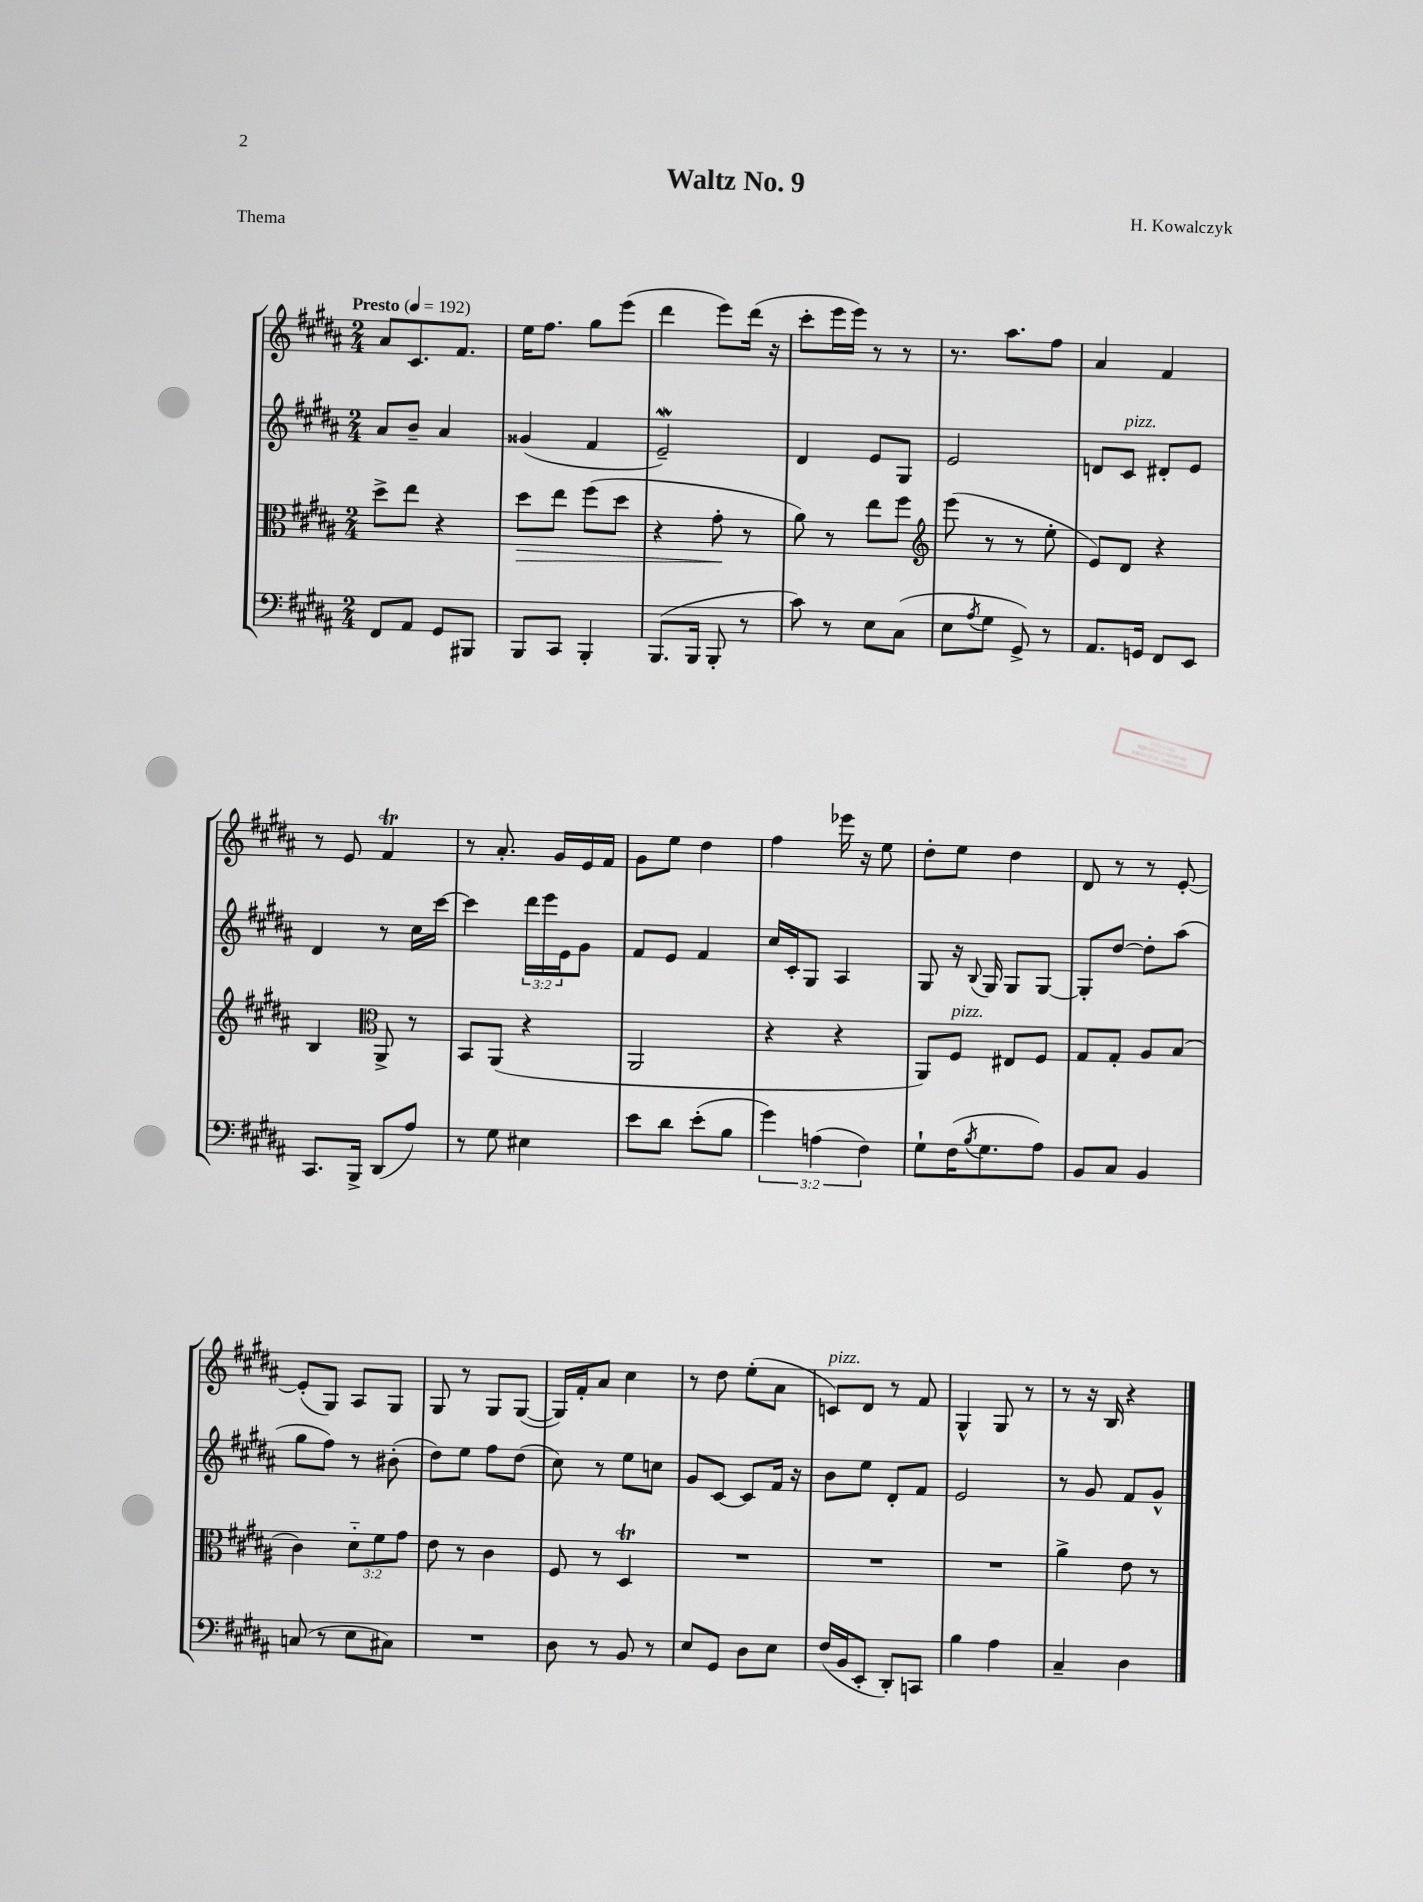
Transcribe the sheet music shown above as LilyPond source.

\header { title = "Waltz No. 9" composer = "H. Kowalczyk" piece = "Thema" }
<<
\new StaffGroup <<
\new Staff = "s0" {
    \clef treble \key b \major \numericTimeSignature \time 2/4 \tempo "Presto" 4 = 192
    ais'8 cis'8. fis'8. |
    e''16 fis''8. gis''8 e'''8( |
    dis'''4 e'''8) dis'''16( r16 |
    cis'''8-. e'''16 e'''16) r8 r8 |
    r8. ais''8. fis''8 |
    ais'4 fis'4 |
    r8 e'8 fis'4\trill |
    r8 ais'8.-. gis'16 e'16 fis'16 |
    gis'8 e''8 dis''4 |
    fis''4 ees'''16 r16 e''8 |
    dis''8-. e''8 dis''4 |
    dis'8 r8 r8 e'8~-. |
    e'8-.( gis8) ais8 gis8 |
    gis8 r8 gis8 gis8~( |
    gis16) fis'16-. ais'8 cis''4 |
    r8 dis''8 e''8-.( ais'8 |
    c'8^\markup { \italic "pizz." }) dis'8 r8 fis'8 |
    gis4-^ gis8 r8 |
    r8 r16 b16 r4 \bar "|." |
}
\new Staff = "s1" {
    \clef treble \key b \major \numericTimeSignature \time 2/4 \override Staff.TupletNumber.text = #tuplet-number::calc-fraction-text
    ais'8 b'8-- ais'4 |
    gisis'4( fis'4 |
    e'2--\mordent) |
    dis'4 e'8 gis8 |
    e'2 |
    d'8 cis'8^\markup { \italic "pizz." } dis'8-. e'8 |
    dis'4 r8 cis''16 cis'''16~ |
    cis'''4 \tuplet 3/2 { dis'''16 e'''16 e'16 } gis'8 |
    fis'8 e'8 fis'4 |
    cis''16 cis'16-. gis8 ais4 |
    gis8 r16 \appoggiatura { b8 } gis16 gis8 gis8~ |
    gis8-. dis''8~ dis''8-. ais''8( |
    gis''8 fis''8) r8 bis'8-.( |
    dis''8) e''8 fis''8 dis''8( |
    cis''8) r8 e''8 c''8 |
    gis'8 cis'8~ cis'8 fis'16 r16 |
    b'8 e''8 dis'8-. fis'8 |
    e'2 |
    r8 gis'8 fis'8 gis'8-^ \bar "|." |
}
\new Staff = "s2" {
    \clef alto \key b \major \numericTimeSignature \time 2/4 \override Staff.TupletNumber.text = #tuplet-number::calc-fraction-text
    dis''8-> e''8 r4 |
    dis''8\> e''8 fis''8( dis''8 |
    r4 gis'8-.\! r8 |
    ais'8) r8 e''8 fis''8 |
    \clef treble e'''8( r8 r8 e''8-. |
    e'8) dis'8 r4 |
    b4 \clef alto ais,8-> r8 |
    b,8 ais,8( r4 |
    ais,2 |
    r4 r4 |
    ais,8) fis8^\markup { \italic "pizz." } eis8 fis8 |
    gis8 gis8-. ais8 b8( |
    cis'4) \tuplet 3/2 { dis'8-_ fis'8 gis'8 } |
    e'8 r8 cis'4 |
    fis8 r8 dis4\trill |
    R2 |
    R2 |
    R2 |
    ais'4-> e'8 r8 \bar "|." |
}
\new Staff = "s3" {
    \clef bass \key b \major \numericTimeSignature \time 2/4 \override Staff.TupletNumber.text = #tuplet-number::calc-fraction-text
    fis,8 ais,8 gis,8 bis,,8 |
    b,,8 cis,8 b,,4-. |
    b,,8.( b,,16 b,,8-. r8 |
    cis'8) r8 e8 cis8( |
    e8 \acciaccatura { ais8 } gis8 gis,8->) r8 |
    ais,8. g,16 fis,8 e,8 |
    cis,8. b,,16-> dis,8( ais8) |
    r8 gis8 eis4 |
    e'8 dis'8 e'8-.( b8 |
    \tuplet 3/2 { gis'4) a4( fis4) } |
    gis8-! fis16( \acciaccatura { b8 } gis8. ais8) |
    b,8 cis8 b,4 |
    c8( r8 e8 cis8) |
    R2 |
    dis8 r8 b,8 r8 |
    e8 gis,8 dis8 e8 |
    fis16( b,16 e,8-. dis,8-.) c,8 |
    b4 ais4 |
    cis4-- dis4 \bar "|." |
}
>>
>>
\layout { \context { \Score \remove "Bar_number_engraver" } }
